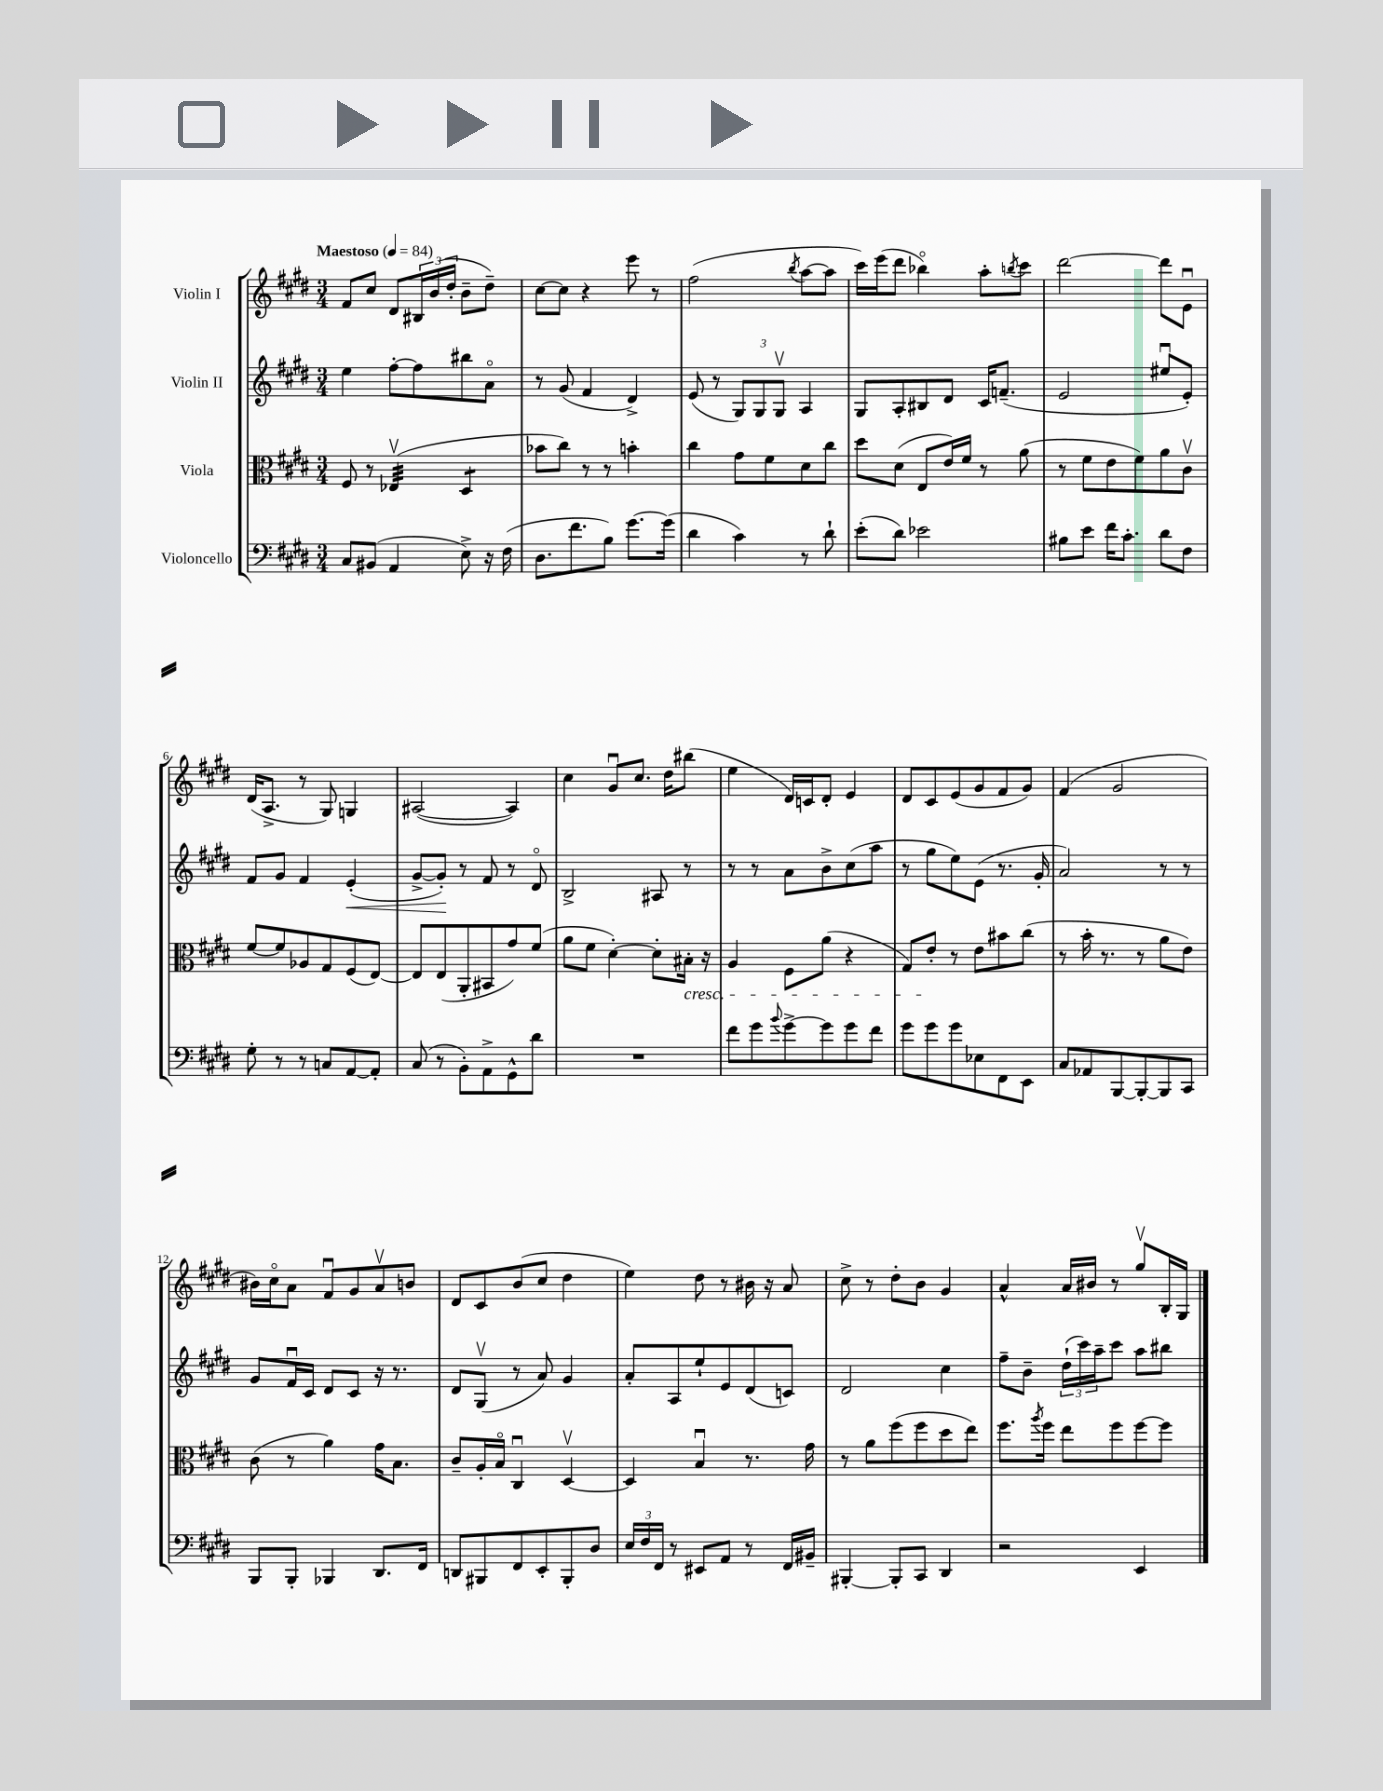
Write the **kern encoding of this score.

**kern	**kern	**kern	**kern
*staff4	*staff3	*staff2	*staff1
*clefF4	*clefC3	*clefG2	*clefG2
*k[f#c#g#d#]	*k[f#c#g#d#]	*k[f#c#g#d#]	*k[f#c#g#d#]
*M3/4	*M3/4	*M3/4	*M3/4
*MM84	*MM84	*MM84	*MM84
8C#	8F#	4ee	8f#
(8BB#	8r	.	8cc#
4AA	(4E-v	[8ff#'	8d#
.	.	8ff#]	24B#
.	.	.	(24b
.	.	.	24dd#'
8E^)	4D#	8bb#	8b~
16r	.	8ao	8dd#~)
(16F#	.	.	.
=	=	=	=
8.D#	8b-	8r	[8cc#
.	8cc#)	(8g#	8cc#]
8.f#	.	.	.
.	8r	4f#	4r
8B)	8r	.	.
[8.g#	4b'	4d#^)	8eee
.	.	.	8r
(16g#]	.	.	.
=	=	=	=
4d#	4cc#	(8e	(2ff#
.	.	8r	.
4c#)	8g#	12G#)	.
.	.	12G#	.
.	8f#	.	.
.	.	12G#v	.
.	.	.	8qbb
8r	8d#	4A	[8aa
8d#`	8cc#	.	8aa]
=	=	=	=
(8e'	8dd#	8G#	16ccc#)
.	.	.	(16eee
8d#)	(8d#	8A'	8ddd#
2e-	8E	8B#	4bb-o)
.	16e)	8d#	.
.	16f#	.	.
.	8r	16c#	8aa'
.	.	(8.f~	.
.	.	.	8qbb
.	(8a	.	8ccc#
=	=	=	=
8B#	8r	2e	[2ddd#
8e	8f#	.	.
16f#	8e	.	.
8.c#'	.	.	.
.	8f#)	.	.
8d#	8a	8ee#u	8ddd#]
8F#	8c#v	8e')	8eu
=	=	=	=
8G#'	[8f#	8f#	(16d#
.	.	.	8.A^
8r	8f#]	8g#	.
8r	8A-	4f#	8r
8C	8G#	.	8G#)
[8AA	(8F#	(4e'	4G
8AA']	[8E)	.	.
=	=	=	=
(8C#	8E]	[8g#^	([2A#
8r	(8E	8g#'])	.
8BB')	8AA'	8r	.
8AA^	8BB#	8f#	.
8GG#^^	8g#)	8r	4A#])
8d#	(8f#	8d#o	.
=	=	=	=
2.r	8a	2B^	4cc#
.	8f#	.	.
.	[4d#')	.	8g#u
.	.	.	8.cc#
.	8d#']	8A#	.
.	.	.	16dd#
.	16B#'	8r	(8bb#
.	16r	.	.
=	=	=	=
8f#	4A	8r	4ee
8g#	.	8r	.
8qqb	.	.	.
[8g#^	8F#	8a	16d#)
.	.	.	16c
8g#]	(8a	8b^	8d#'
8g#	4r	(8cc#	4e
8f#	.	8aa	.
=	=	=	=
8g#	8G#)	8r	8d#
8g#	8e'	8gg#	8c#
8g#	8r	8ee)	(8e
8E-	8e	(8e	8g#
8FF#	8b#	8.r	8f#
8EE	(8cc#	.	8g#)
.	.	16g#'	.
=	=	=	=
8C#	8r	2a)	(4f#
8AA-	16b'	.	.
.	8.r	.	.
[8BBB	.	.	2g#
8BBB'_	8r	.	.
8BBB]	8a	8r	.
8CC#	8e)	8r	.
=	=	=	=
8BBB	(8c#	8g#	16b#)
.	.	.	16cc#o
8BBB'	8r	16f#u	8a
.	.	16c#	.
4BBB-	4a)	8d#	8f#u
.	.	8c#	8g#
8.DD#	16g#	16r	8av
.	8.B	8.r	.
.	.	.	8b
16FF#	.	.	.
=	=	=	=
8DD	8c#~	8d#	8d#
8BBB#	16A'	(8G#v	8c#
.	16Bo	.	.
8FF#	4C#u	8r	(8b
8EE'	.	8a)	8cc#
8BBB#'	[4D#v	4g#	4dd#
8D#	.	.	.
=	=	=	=
24E	4D#]	8a'	4ee)
24F#	.	.	.
24FF#	.	.	.
8r	.	8A	.
8EE#	4Bu	8ee`	8dd#
8AA	.	8e	8r
8r	8.r	(8d#	16b#
.	.	.	16r
16FF#	.	8c)	8a
16BB#~	16g#	.	.
=	=	=	=
[4BBB#'	8r	2d#	8cc#^
.	8a	.	8r
8BBB#']	(8ff#	.	8dd#'
8CC#	8ff#	.	8b
4DD#	8dd#	4cc#	4g#
.	8ee)	.	.
=	=	=	=
2r	8.ff#	8ff#~	4a^^
.	.	8b~	.
.	8qaa	.	.
.	16ff#	.	.
.	8ee	(24dd#`	16a
.	.	24ccc#)	.
.	.	.	16b#
.	.	24aa~	.
.	8ff#	8ccc#	8r
4EE	[8ff#	8aa	8gg#v
.	8ff#]	8bb#	16B'
.	.	.	16G#
==	==	==	==
*-	*-	*-	*-
